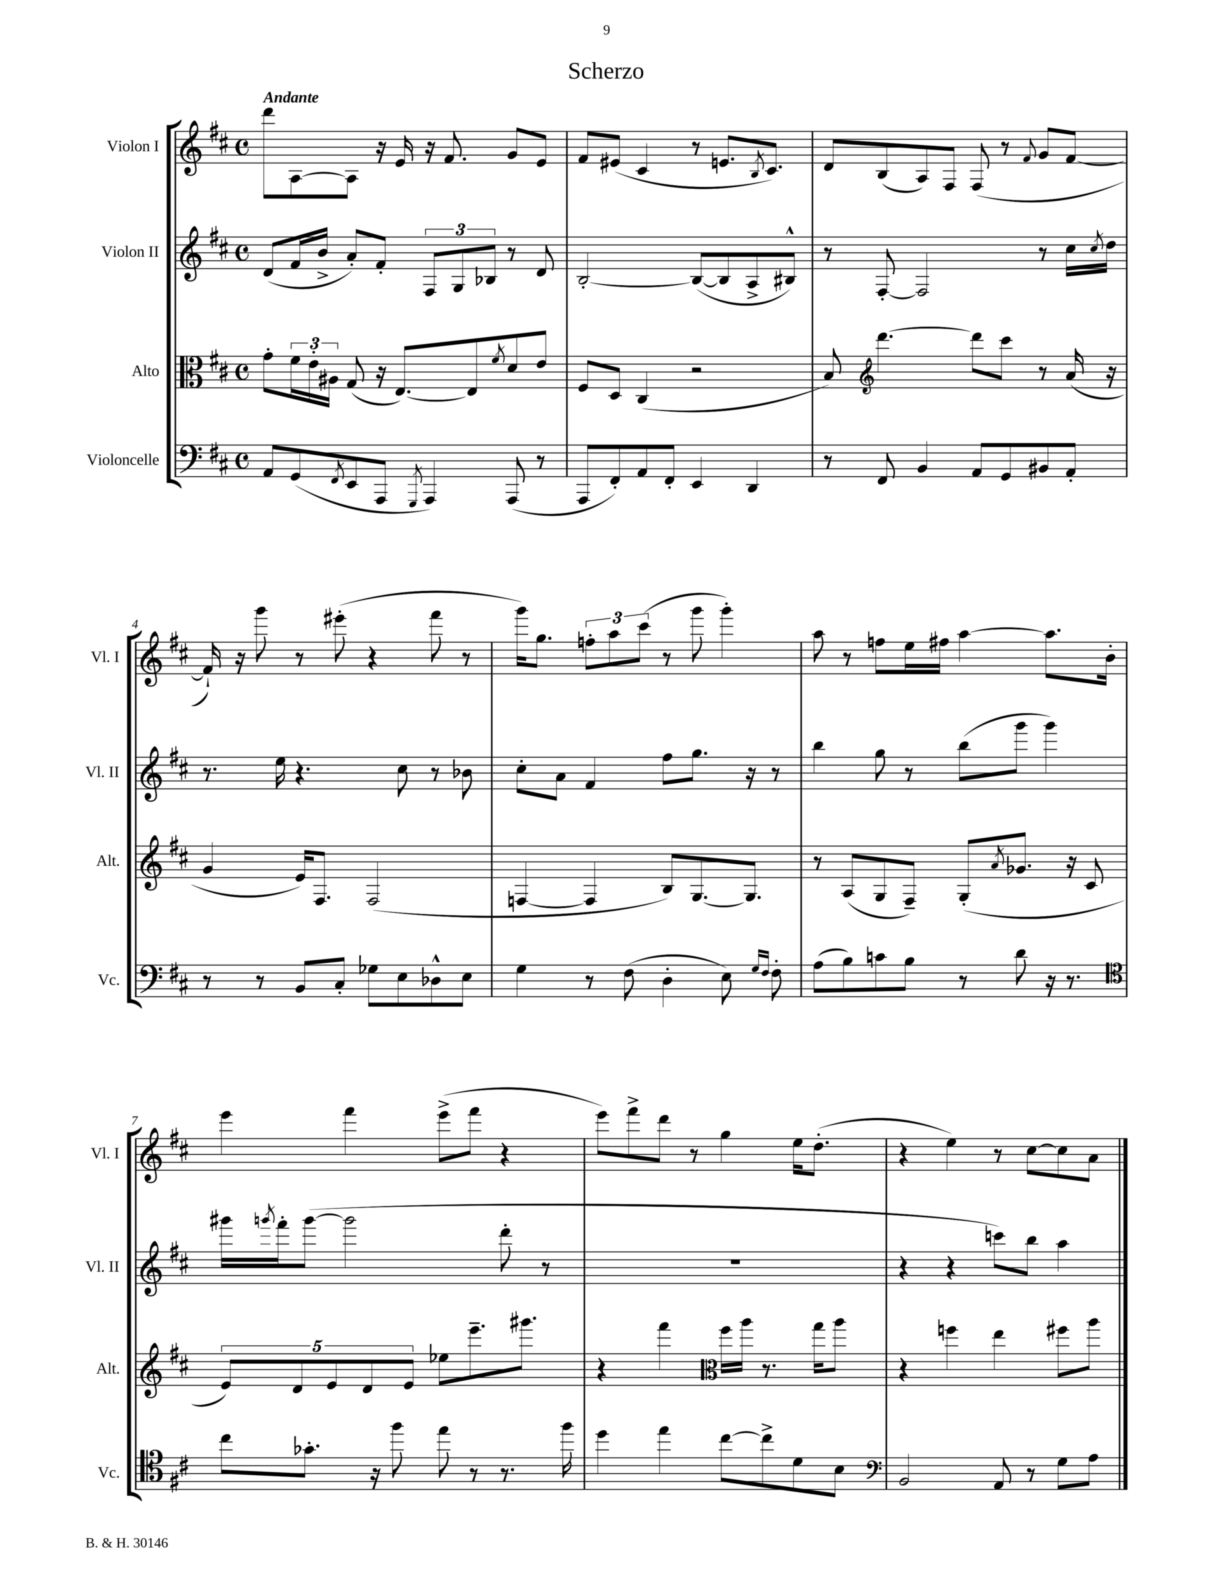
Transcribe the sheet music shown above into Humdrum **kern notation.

**kern	**kern	**kern	**kern
*staff4	*staff3	*staff2	*staff1
*clefF4	*clefC3	*clefG2	*clefG2
*k[f#c#]	*k[f#c#]	*k[f#c#]	*k[f#c#]
*M4/4	*M4/4	*M4/4	*M4/4
*met(c)	*met(c)	*met(c)	*met(c)
8AA	8g'	(8d	8ddd
(8GG	24f#	16f#	[8A
.	24e'	.	.
.	.	16b^	.
.	24A#	.	.
8qFF#	.	.	.
8EE	(8G	8a')	8A]
8AAA	16r	8f#'	16r
.	[8.E)	.	16e
8qGGG	.	.	.
4AAA)	.	12F#	16r
.	.	.	8.f#
.	.	12G	.
.	8E]	.	.
.	.	12B-	.
.	8qf#	.	.
(8AAA	8d	8r	8g
8r	8e	8d	8e
=	=	=	=
8AAA	8F#	[2B'	8f#
8FF#')	8D	.	(8e#
8AA	(4C#	.	4c#
8FF#'	.	.	.
4EE	2r	(8B_	8r
.	.	8B]	8.e
4DD	.	8A^	.
.	.	.	8qB
.	.	.	8.c#)
.	.	8B#^^)	.
=	=	=	=
8r	8B)	8r	8d
*	*clefG2	*	*
8FF#	[4.ddd	[8F#'	(8B
4BB	.	2F#]	8A)
.	.	.	8F#
8AA	8ddd]	.	(8F#
8GG	8ccc#	.	8r
.	.	.	8qqf#
8BB#	8r	8r	8g
8AA'	(16a	16cc#	[8f#
.	.	8qcc#	.
.	16r	16dd	.
=	=	=	=
8r	4g	8.r	16f#`])
.	.	.	16r
8r	.	.	8ggg
.	.	16ee	.
8BB	16e)	4.r	8r
.	8.F#	.	.
8C#'	.	.	(8eee#'
8G-	(2F#	.	4r
8E	.	8cc#	.
8D-^^	.	8r	8fff#
8E	.	8b-	8r
=	=	=	=
4G	[4F	8cc#'	16ggg)
.	.	.	8.gg
.	.	8a	.
8r	4F]	4f#	12ff'
.	.	.	12aa
(8F#	.	.	.
.	.	.	(12ccc#
4D'	8B)	8ff#	8r
.	[8.G	8.gg	8ggg
8E)	.	.	4ggg')
.	8.G]	16r	.
16qqG	.	.	.
16qqF#	.	.	.
8F#'	.	8r	.
=	=	=	=
(8A	8r	4bb	8aa
8B)	(8A	.	8r
8c	8G	8gg	8ff
8B	8F#~)	8r	16ee
.	.	.	16ff#
8r	(8G'	(8bb	[4aa
.	8qa	.	.
8d	8.g-	8ggg	.
16r	.	4ggg)	8.aa]
8.r	16r	.	.
.	8c#	.	.
.	.	.	16b'
=	=	=	=
*clefC4	*	*	*
8cc#	10e)	16ggg#	4eee
.	.	8qggg	.
.	.	16fff#'	.
.	10d	.	.
8.g-'	.	([8ggg	.
.	10e	.	.
.	.	2ggg]	4fff#
.	10d	.	.
16r	.	.	.
8ff#	.	.	.
.	10e	.	.
8ee	8ee-	.	(8eee^
8r	8.eee~	.	8fff#
8.r	.	8ddd'	4r
.	8.ggg#	.	.
.	.	8r	.
16ff#	.	.	.
=	=	=	=
4dd	4r	1r	8eee)
.	.	.	8fff#^
4ee	4fff#	.	8ddd
.	.	.	8r
*	*clefC3	*	*
[8cc#	16ff#	.	4gg
.	16aa	.	.
8cc#^]	8.r	.	.
8d	.	.	16ee
.	16gg	.	(8.dd'
8B	8aa	.	.
=	=	=	=
*clefF4	*	*	*
2BB	4r	4r	4r
.	4ff	4r	4ee)
8AA	4ee	8ccc)	8r
8r	.	8bb	[8cc#
8G	8ff#	4aa	8cc#]
8A	8aa	.	8a
==	==	==	==
*-	*-	*-	*-
